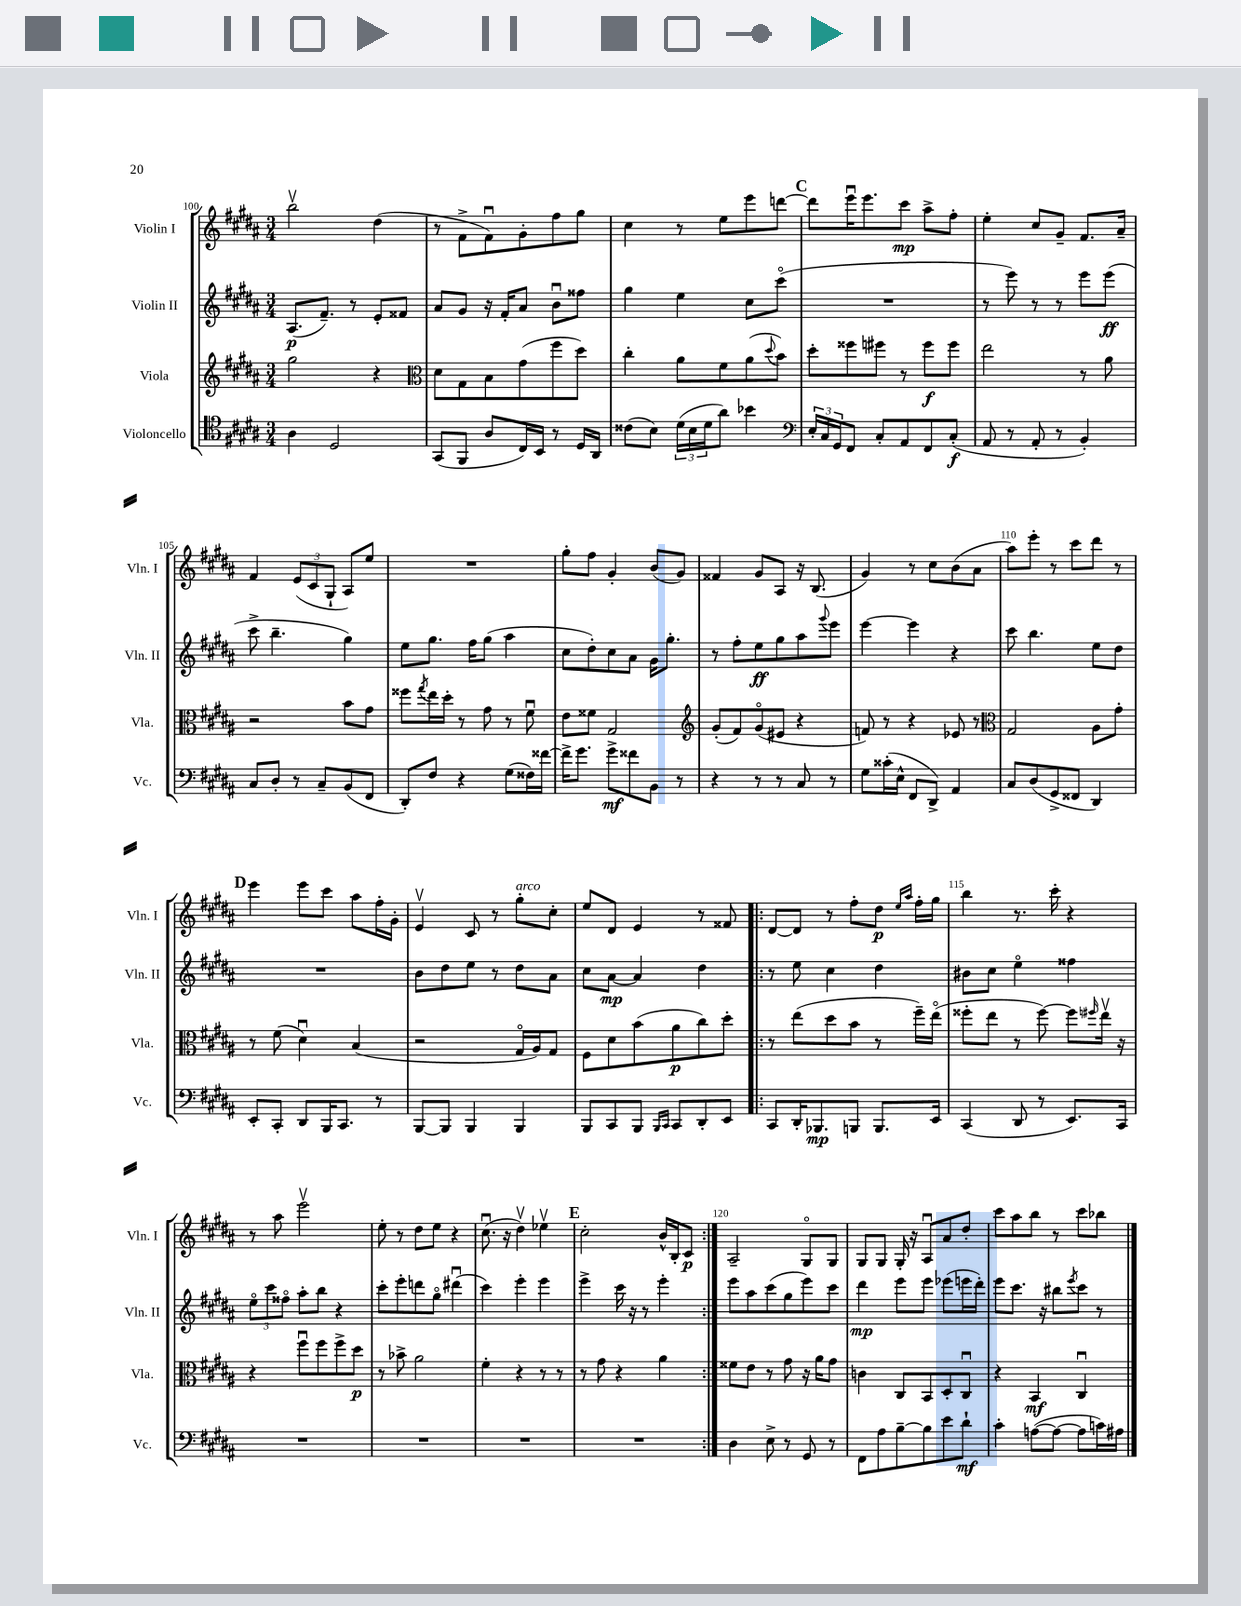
<<
\new StaffGroup <<
\new Staff = "s0" \with { instrumentName = "Violin I" shortInstrumentName = "Vln. I" } {
    \clef treble \key b \major \numericTimeSignature \time 3/4
    b''2\upbow dis''4( |
    r8 fis'8-> fis'8\downbow) gis'8-. fis''8 gis''8 |
    cis''4 r8 e''8 e'''8 d'''8~ |
    \mark \markup { \bold "C" } d'''8 e'''16\downbow e'''8. cis'''8\mp ais''8-> fis''8-. |
    e''4-. cis''8 gis'8-- fis'8. ais'16-- |
    fis'4 \tuplet 3/2 { e'8( cis'8 gis8-! } ais8) e''8 |
    R2. |
    gis''8-. fis''8 gis'4-. b'8( gis'8) |
    fisis'4 gis'8 ais8 r16 b8.( |
    gis'4) r8 cis''8 b'8( ais'8 |
    ais''8) e'''8-. r8 cis'''8 dis'''8 r8 |
    \mark \markup { \bold "D" } e'''4 e'''8 cis'''8 ais''8 fis''16-. gis'16-. |
    e'4\upbow cis'8 r8 gis''8-.^\markup { \italic "arco" } cis''8-. |
    e''8 dis'8 e'4 r8 fisis'8 |
    \repeat volta 2 { dis'8~ dis'8 r8 fis''8-. dis''8\p \grace { e''16 ais''16 } fis''16-. gis''16 |
    b''4 r8. cis'''16-. r4 |
    r8 ais''8 e'''2\upbow |
    e''8-. r8 dis''8 e''8 r4 |
    cis''8.\downbow( r16 dis''4\upbow) ees''4\upbow |
    \mark \markup { \bold "E" } cis''2-. b'16-^ b16-. cis'8\p | }
    ais2-- gis8\flageolet gis8 |
    gis8 gis8 gis16-. r16 ais8\downbow ais'8 dis''8-. |
    cis'''8 ais''8 b''8 r8 cis'''8 bes''8 \bar "|." |
}
\new Staff = "s1" \with { instrumentName = "Violin II" shortInstrumentName = "Vln. II" } {
    \clef treble \key b \major \numericTimeSignature \time 3/4
    ais8.\p( fis'8.--) r8 e'8-. fisis'8 |
    ais'8 gis'8 r16 fis'16-. ais'8 b'8\downbow fisis''8 |
    gis''4 e''4 cis''8 cis'''8\flageolet( |
    \mark \markup { \bold "C" } R2. |
    r8 e'''8) r8 r8 e'''8 e'''8\ff( |
    cis'''8-> b''4.-- gis''4) |
    e''8 gis''8. fis''16 gis''8( ais''4 |
    cis''8 dis''8-.) cis''8 ais'8 gis'16 gis''8.-. |
    r8 fis''8-. e''8\ff gis''8 ais''8 \appoggiatura { gis'''8 } e'''8 |
    e'''4~ e'''4 r4 |
    cis'''8 b''4. e''8 dis''8 |
    \mark \markup { \bold "D" } R2. |
    b'8 dis''8 e''8 r8 dis''8 ais'8 |
    cis''8 ais'8~\mp ais'4 dis''4 |
    \repeat volta 2 { r8 e''8 cis''4 dis''4 |
    bis'8 cis''8 e''4\flageolet fisis''4 |
    \tuplet 3/2 { e''8\flageolet cis'''8 fisis''8\flageolet } ais''8-. b''8 r4 |
    cis'''8-. e'''8-. d'''8 gis''8\flageolet dis'''4\downbow( |
    cis'''4) e'''4-. e'''4 |
    \mark \markup { \bold "E" } e'''4-> cis'''16 r16 r8 e'''4-. | }
    e'''8 ais''8 cis'''8( gis''8 e'''8) cis'''8 |
    dis'''4\mp e'''8 e'''8 ees'''8( e'''16 dis'''16-.) |
    e'''8 cis'''8. r16 bis''8 \acciaccatura { e'''8 } cis'''8 r8 \bar "|." |
}
\new Staff = "s2" \with { instrumentName = "Viola" shortInstrumentName = "Vla." } {
    \clef treble \key b \major \numericTimeSignature \time 3/4
    gis''2 r4 |
    \clef alto dis'8 gis8 b8 gis'8( fis''8 dis''8) |
    cis''4-. ais'8 fis'8 ais'8( \appoggiatura { dis''8 } b'8) |
    \mark \markup { \bold "C" } dis''8-. fisis''8 fis''8 r8 fis''8\f fis''8 |
    e''2 r8 ais'8 |
    r2 b'8 gis'8 |
    fisis''8 \acciaccatura { gis''8 } e''16 dis''16-. r8 gis'8 r8 fis'8\downbow |
    e'8 fisis'8 gis2 |
    \clef treble gis'8-.( fis'8) gis'8\flageolet( eis'8 r4 |
    f'8) r8 r4 ees'8 r8 |
    \clef alto gis2 ais8 gis'8-. |
    \mark \markup { \bold "D" } r8 fis'8( dis'4\downbow) b4( |
    r2 gis16\flageolet ais16) gis8 |
    fis8 dis'8 b'8( ais'8\p cis''8) dis''8-. |
    \repeat volta 2 { r8 e''8( dis''8 b'8 r8 fis''16--) e''16\flageolet( |
    fisis''8-. e''8 r8 fisis''8~) fisis''8 \grace { fis''16 } e''16\upbow r16 |
    r4 fis''8\downbow fis''8 fis''8-> dis''8\p |
    r8 bes'8-> ais'2 |
    fis'4-. r4 r8 r8 |
    \mark \markup { \bold "E" } r8 gis'8 r4 ais'4 | }
    fisis'8 e'8 r8 gis'8 r16 ais'16 gis'8 |
    c'4 cis8 b,8 dis8-. cis8\downbow |
    r4 b,4\mf cis4\downbow \bar "|." |
}
\new Staff = "s3" \with { instrumentName = "Violoncello" shortInstrumentName = "Vc." } {
    \clef tenor \key b \major \numericTimeSignature \time 3/4
    ais4 dis2 |
    gis,8( fis,8 ais8 cis16) b,16 r8 dis16 ais,16 |
    cisis'8( b8) \tuplet 3/2 { dis'16( b16 dis'16 } ais'8) bes'4 |
    \mark \markup { \bold "C" } \clef bass \tuplet 3/2 { e16-. cis16 gis,16 } fis,8 cis8-. ais,8 fis,8 cis8-.\f( |
    ais,8 r8 ais,8-. r8 b,4-.) |
    cis8 dis8-. r8 cis8-- b,8( fis,8 |
    dis,8-.) fis8 r4 gis8( fisis16) fisis'16~ |
    fisis'16-> gis'8. gis'8->\mf fisis'8 b,8 r8 |
    r4 r8 r8 cis8 r8 |
    gis8 cisis'16-.( e16-^ fis,8 dis,8->) ais,4 |
    cis8 dis8( gis,8-> fisis,8 dis,4) |
    \mark \markup { \bold "D" } e,8-. cis,8-. dis,8 b,,16 cis,8. r8 |
    b,,8~ b,,8 b,,4 b,,4 |
    b,,8 cis,8 b,,8 \grace { b,,16 cis,16 } cis,8 dis,8-. e,8 |
    \repeat volta 2 { cis,8 dis,16-. bes,,8.\mp b,,8 b,,8. e,16 |
    cis,4( dis,8 r8 e,8.) cis,16 |
    R2. |
    R2. |
    R2. |
    \mark \markup { \bold "E" } R2. | }
    dis4 e8-> r8 gis,8 r8 |
    fis,8 ais8 b8~-- b8 e'8 dis'8-!\mf |
    cis'4-. a8~( a8~ a8 c'16) ais16 \bar "|." |
}
>>
>>
\layout { \context { \Score currentBarNumber = #100 \override BarNumber.break-visibility = ##(#f #t #t) barNumberVisibility = #(every-nth-bar-number-visible 5) } }
